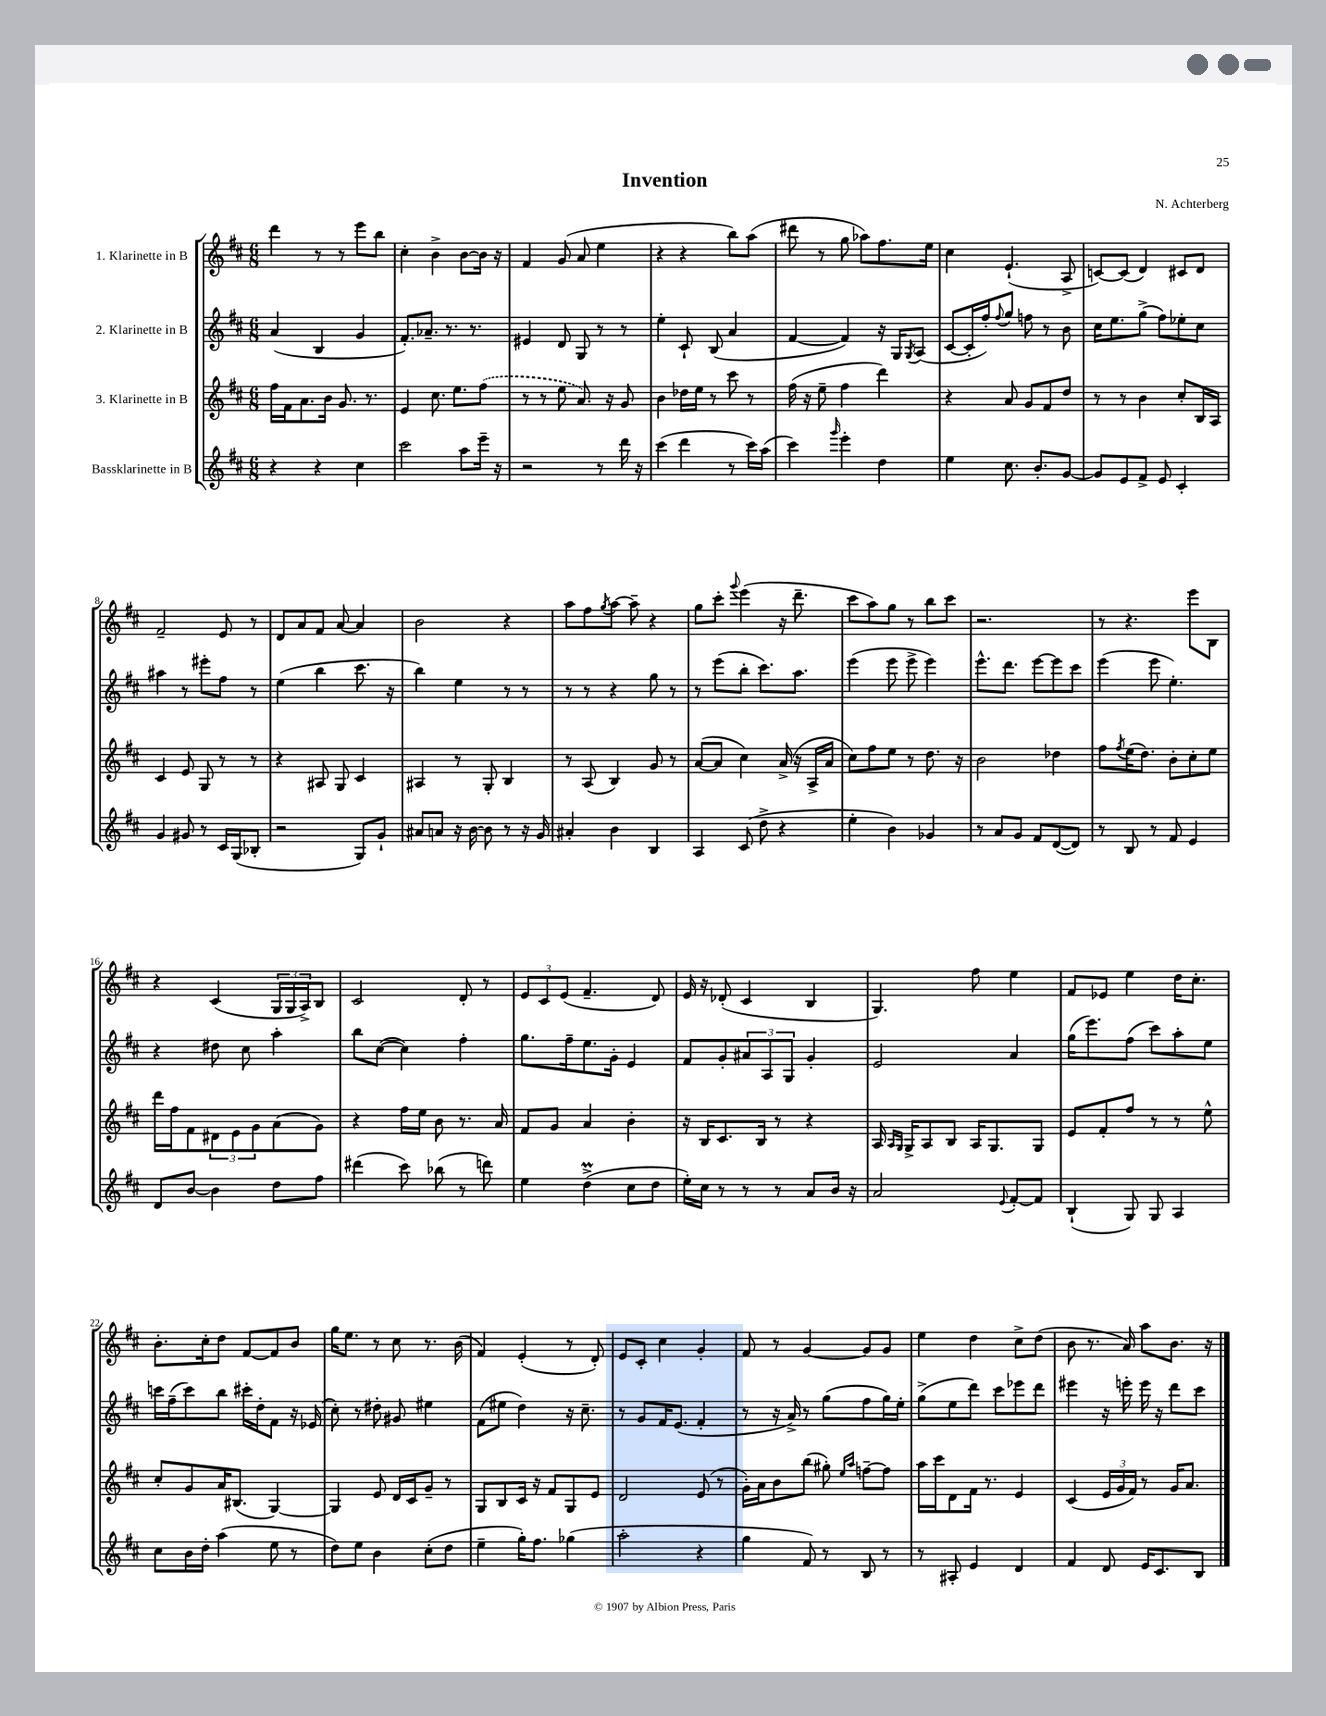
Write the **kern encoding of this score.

**kern	**kern	**kern	**kern
*staff4	*staff3	*staff2	*staff1
*clefG2	*clefG2	*clefG2	*clefG2
*k[f#c#]	*k[f#c#]	*k[f#c#]	*k[f#c#]
*M6/8	*M6/8	*M6/8	*M6/8
4r	16ff#	(4a	4ddd
.	16f#	.	.
.	8.a	.	.
4r	.	4B	8r
.	16b	.	.
.	8.g	.	8r
4cc#	.	4g	8eee
.	8.r	.	.
.	.	.	8bb
=	=	=	=
2ccc#	4e	8.f#')	4cc#'
.	.	8.a-~	.
.	8.cc#	.	4b^
.	.	8.r	.
.	8.ee	.	.
8aa	.	.	[8b
.	.	8.r	.
16eee~	(8ff#	.	16b]
16r	.	.	16r
=	=	=	=
2r	8r	4e#	4f#
.	8r	.	.
.	8ee	8d	(8g
.	8.a)	8G	8a
8r	.	8r	4ee
.	16r	.	.
16ddd	8g	8r	.
16r	.	.	.
=	=	=	=
(4ccc#	4b	4ee'	4r
4ddd	16dd-	8c#`	4r
.	16ee	.	.
.	8r	(8B	.
8r	8ccc#	4a	8bb)
16ccc#)	8r	.	(8aa
(16aa	.	.	.
=	=	=	=
4ccc#)	(16ff#	[4f#	8ddd#
.	16r	.	.
.	8ee~	.	8r
16qqggg	.	.	.
4eee'	4ff#	4f#])	8gg
.	.	.	8aa-)
4dd	4ddd)	16r	8.ff#
.	.	16G	.
.	.	8qG	.
.	.	(8A	.
.	.	.	16ee
=	=	=	=
4ee	4r	[8c#	4cc#
.	.	16c#']	.
.	.	16ff#')	.
.	.	8qqff#	.
8.cc#	8a	8gg	(4.e`
.	8g	8ff	.
8.b'	.	.	.
.	8f#	8r	.
[8g	8dd	8b	8A^
=	=	=	=
8g]	8r	16cc#	[8c)
.	.	8.ee	.
8e	8r	.	(8c]
8f#^	4b	(8gg^	4d)
8e	.	8ff#)	.
4c#'	8cc#'	8ee-'	8c#
.	16B	8cc#	8d
.	16A	.	.
=	=	=	=
4g	4c#	4aa#	2f#~
8g#	8e	8r	.
8r	8G	8eee#'	.
16c#	8r	8ff#	8e
(16G	.	.	.
8B-'	8r	8r	8r
=	=	=	=
2r	4r	(4ee	8d
.	.	.	8a
.	8A#	4bb	8f#
.	8G	.	[8a
8G)	4c#	8.ccc#	4a]
8g`	.	.	.
.	.	16r	.
=	=	=	=
8a#	4A#	4bb)	2b
8a	.	.	.
16r	8r	4ee	.
[16b	.	.	.
8b]	8G'	.	.
8r	4B	8r	4r
16r	.	8r	.
16g	.	.	.
=	=	=	=
4a#'	8r	8r	8aa
.	(8A	8r	8ff#
.	.	.	8qgg
4b	4B)	4r	[8aa
.	.	.	8aa~]
4B	8g	8gg	4r
.	8r	8r	.
=	=	=	=
4A	([8a	8r	8gg
.	8a]	(8eee	8ccc#'
.	.	.	8qqggg
(8c#	4cc#)	8bb'	(4eee
8dd^	.	8.ccc#)	.
4r	(16a^	.	16r
.	16r	8.aa	8.ddd~
.	16A^	.	.
.	16a	.	.
=	=	=	=
4ee'	8cc#)	(4eee	8ccc#
.	8ff#	.	8aa)
4b)	8ee	8eee	8gg
.	8r	8eee^	8r
4g-	8.dd	4eee)	8bb
.	.	.	8ccc#
.	16r	.	.
=	=	=	=
8r	2b	8.eee^^	2.r
8a	.	.	.
.	.	8.ddd	.
8g	.	.	.
8f#	.	[8eee	.
([8d	4dd-	8eee]	.
8d])	.	8ccc#	.
=	=	=	=
8r	8ff#	(4eee	8r
.	8qff#	.	.
8B	(16ee	.	4.r
.	8.dd)	.	.
8r	.	8eee	.
8f#	8b'	4.ee')	.
4e	8cc#'	.	8eee
.	8ee	.	8B
=	=	=	=
8d	16ddd	4r	4r
.	16ff#	.	.
[8b	8f#	.	.
4b]	12d#	8dd#	(4c#
.	12e	.	.
.	.	8cc#	.
.	12g	.	.
8dd	(8a	4aa'	24G
.	.	.	24G
.	.	.	24A^)
8ff#	8g)	.	8B
=	=	=	=
(4ddd#	4r	8bb	2c#
.	.	([8cc#	.
8ccc#)	16ff#	4cc#])	.
.	16ee	.	.
(8bb-	8b	.	.
8r	8.r	4ff#'	8d'
8ddd)	.	.	8r
.	16a	.	.
=	=	=	=
4ee	8f#	8.gg	12e
.	.	.	12c#
.	8g	.	.
.	.	.	(12e
.	.	16ff#~	.
(4dd^	4a	8.ee	4.f#~
.	.	16g'	.
8cc#	4b'	4e	.
8dd	.	.	8d)
=	=	=	=
16ee')	16r	8f#	16e
16cc#	16B	.	16r
8r	8.c#	8g'	(8d-'
8r	.	12a#	4c#
.	16B	.	.
.	.	12A	.
8r	8r	.	.
.	.	12G	.
8a	4r	4g'	4B
16b	.	.	.
16r	.	.	.
=	=	=	=
2a	16A	2e	4.G)
.	16qqA	.	.
.	16qqG	.	.
.	16G^	.	.
.	8A	.	.
.	8B	.	.
.	16A	.	8ff#
.	8.G	.	.
8qqe	.	.	.
[8f#'	.	4a	4ee
8f#]	8G	.	.
=	=	=	=
(4B`	8e	(16gg	8f#
.	.	8.eee)	.
.	8f#'	.	8e-
8G)	8ff#	(8ff#	4ee
8G	8r	8ccc#)	.
4A	8r	8aa'	16dd
.	.	.	8.cc#'
.	8ee^^	8ee	.
=	=	=	=
8cc#	8cc#'	16ccc	8.b'
.	.	(16ff#~	.
16b	8g	8ccc)	.
16dd'	.	.	16cc#'
(4aa	16a	8bb	8dd
.	(8.B#	.	.
.	.	16ccc#'	[8f#
.	.	16dd'	.
8ee	[4G)	8f#	8f#]
8r	.	16r	8b
.	.	(16e-	.
=	=	=	=
8dd)	4G]	8cc#')	16gg
.	.	.	8.ee
8ee	.	8r	.
4b	8e	8dd#'	8r
.	16d	8g#	8cc#
.	16c#	.	.
(8cc#'	8g~	4ee#	8.r
8dd	8r	.	.
.	.	.	(16b
=	=	=	=
4ee~	8G	(8f#	4f#)
.	8B	8ee#	.
16gg')	16c#	4dd)	(4e'
8.ff#	16r	.	.
.	8f#	.	.
(4gg-	8G	16r	8r
.	.	8.cc#~	.
.	8e	.	8d')
=	=	=	=
2aa'	2d	8r	8e
.	.	8g	8c#'
.	.	16f#	4cc#
.	.	(8.e	.
4r	(8e	4f#'	4g'
.	8r	.	.
=	=	=	=
4gg	16g')	8r	8f#
.	16a	.	.
.	8b	16r	8r
.	.	16a^)	.
8f#)	(8bb	8r	[4g
8r	8gg#')	(8gg	.
.	16qqee	.	.
.	16qqaa	.	.
8B	[8ff~	8ff#	8g]
8r	8ff]	16gg)	8g
.	.	16ee'	.
=	=	=	=
8r	16aa	(8gg^	4ee
.	16ccc#	.	.
8A#'	8d	8ee	.
4e	16f#	8ddd)	4dd
.	8.r	.	.
.	.	8ccc#	.
4d	4e	8eee-	8cc#^
.	.	8ddd	(8dd
=	=	=	=
4f#	(4c#	4eee#	8b
.	.	.	8.r
8d	24e	16r	.
.	24g	.	.
.	.	16eee'	16a)
.	24f#)	.	.
16e	8r	16eee	8aa
8.c#	.	16r	.
.	16g	8ddd	8.b
.	8.a	.	.
8B	.	8ccc#	.
.	.	.	16r
==	==	==	==
*-	*-	*-	*-
